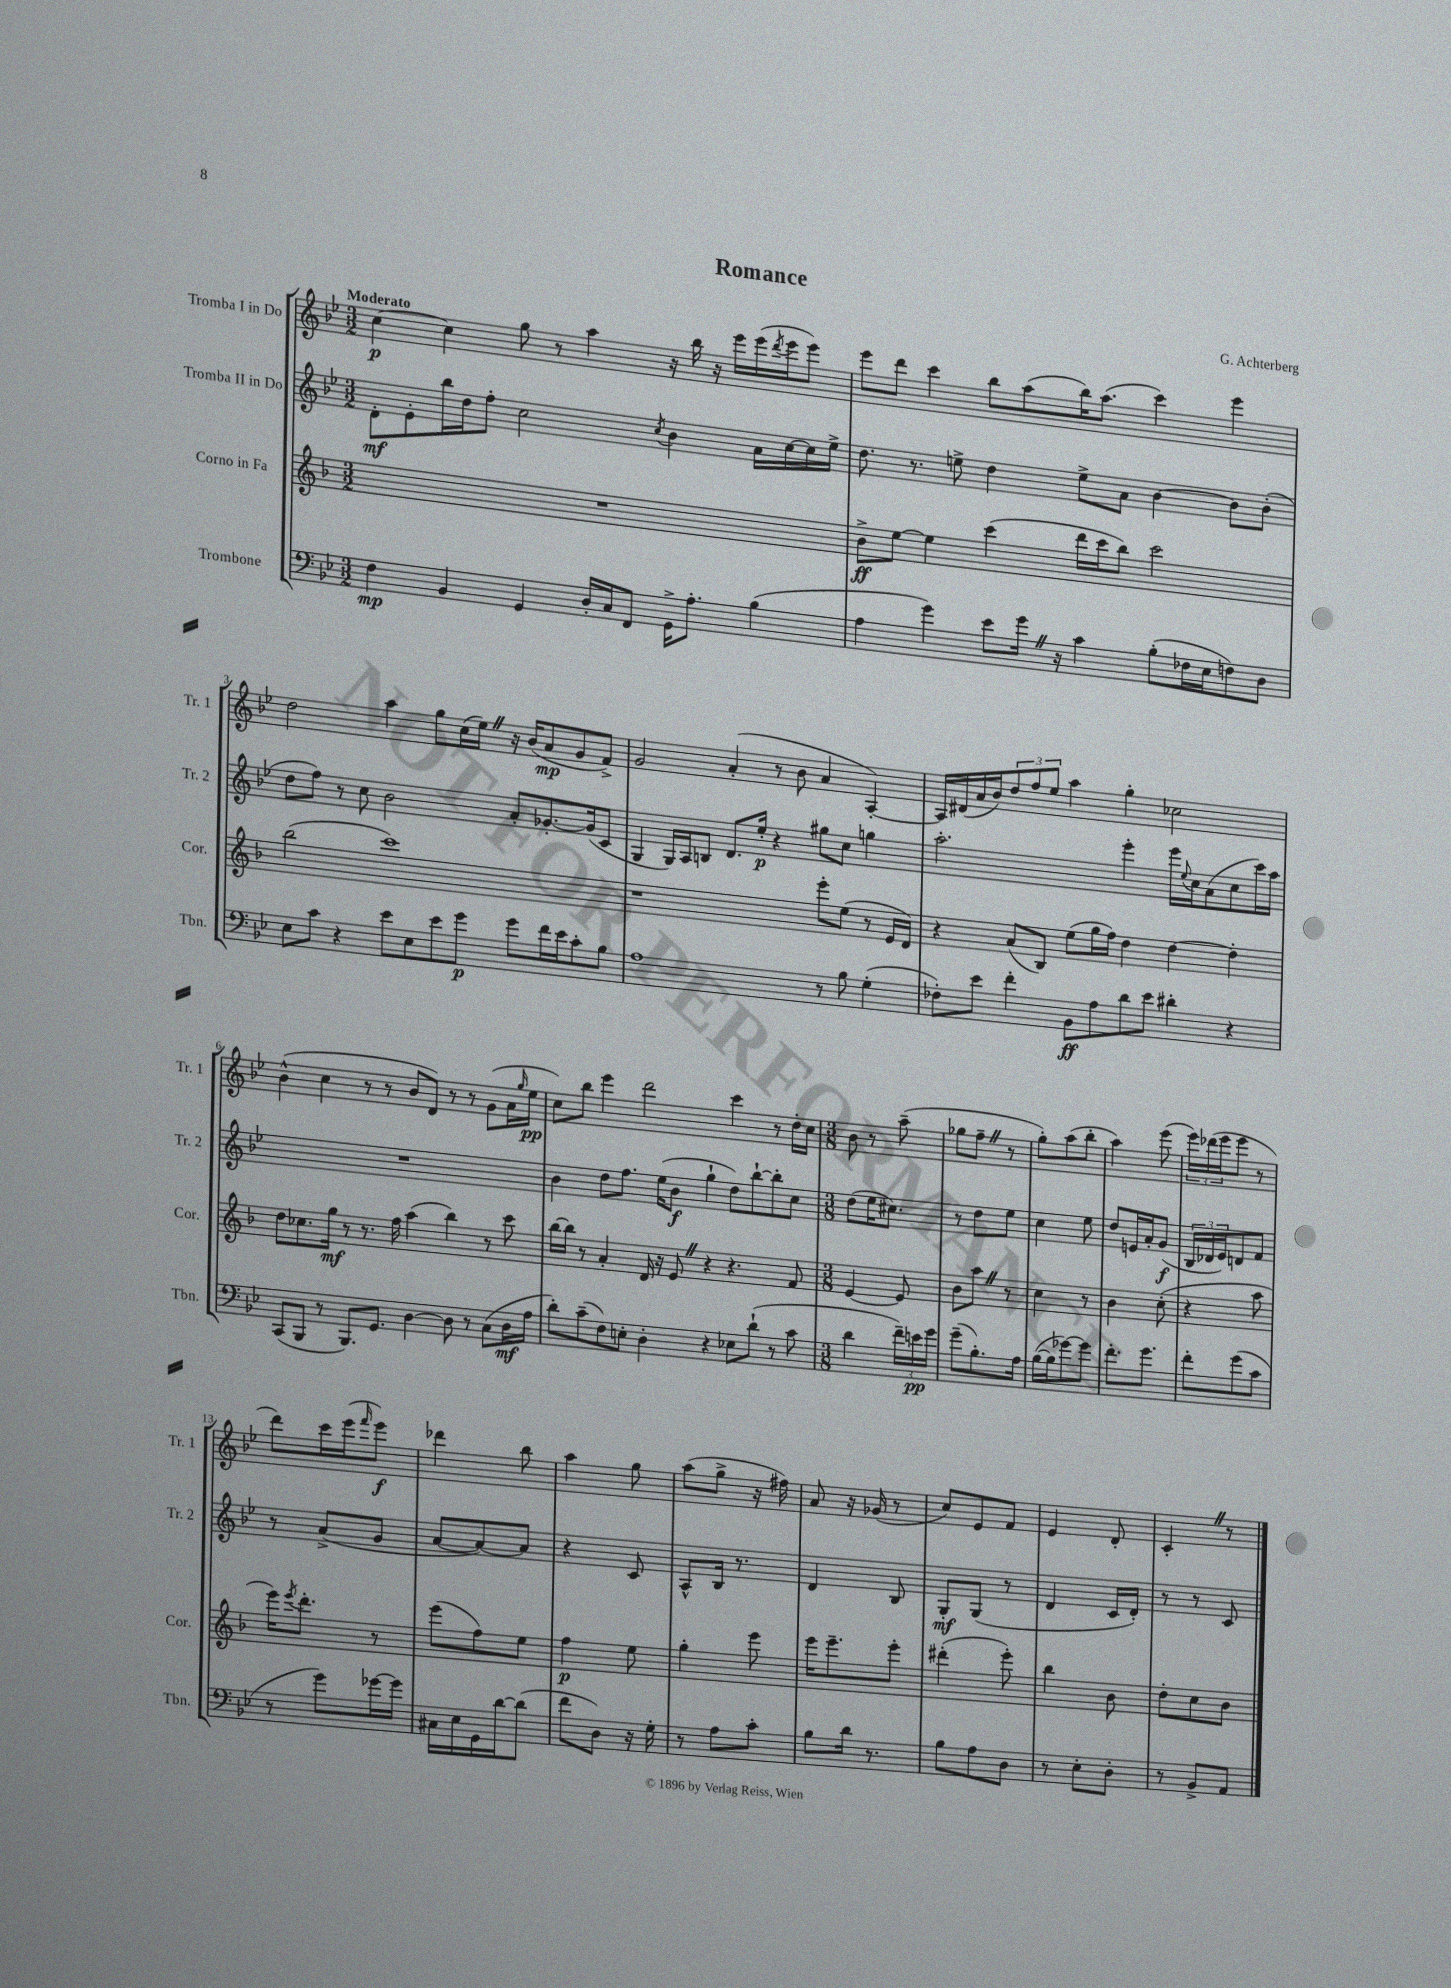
\header { title = "Romance" composer = "G. Achterberg" }
<<
\new StaffGroup <<
\new Staff = "s0" \with { instrumentName = "Tromba I in Do" shortInstrumentName = "Tr. 1" } {
    \clef treble \key bes \major \numericTimeSignature \time 3/2 \tempo "Moderato"
    c''4~\p c''4 g''8 r8 a''4 r16 bes''16 r16 ees'''16 ees'''16( \acciaccatura { d'''8 } ees'''16 ees'''8) |
    ees'''8 d'''8 c'''4 bes''8 a''8( bes''16) a''8.( c'''4) ees'''4 |
    d''2 a''4 g''8 c''16( ees''16) \once \override BreathingSign.text = \markup { \musicglyph "scripts.caesura.straight" } \breathe r16 bes'16( a'8\mp g'8 f'8->) |
    g'2 a'4-.( r8 bes'8 a'4 a4~-.) |
    a16 dis'16( a'16 bes'16) \tuplet 3/2 { d''8 f''8 ees''8 } a''4 g''4-. ces''2 |
    bes'4-^( c''4 r8 r8 bes'8 d'8) r8 r8 g'8( a'16 \grace { g''16 } ees''16\pp |
    c''8) bes''8 ees'''4 d'''2 c'''4 r8 d''16-. c''16 |
    \numericTimeSignature \time 3/8 bes'8 r8 a''8--( |
    ges''8 f''8-- \once \override BreathingSign.text = \markup { \musicglyph "scripts.caesura.straight" } \breathe r8 |
    g''8-.) a''8( bes''8-. |
    a''4) ees'''8( |
    \tuplet 3/2 { ees'''16) des'''16( ees'''16 } ees'''8 r8 |
    d'''8) c'''16 ees'''16( \grace { f'''16 } ees'''8\f) |
    des'''4 bes''8 |
    a''4 g''8 |
    a''8( g''8-> r16 fis''16) |
    a'8 r16 ges'16( r8 |
    c''8) ees'8 f'8 |
    ees'4 d'8-. |
    c'4-. \once \override BreathingSign.text = \markup { \musicglyph "scripts.caesura.straight" } \breathe r8 \bar "|." |
}
\new Staff = "s1" \with { instrumentName = "Tromba II in Do" shortInstrumentName = "Tr. 2" } {
    \clef treble \key bes \major \numericTimeSignature \time 3/2
    d'8-.\mf ees'8-. bes''16 d''16 f''8-. c''2 \acciaccatura { c''8 } bes'4 a'16 c''16~ c''16 ees''16-> |
    d''8. r8. e''8-> d''4 e''8-> a'8 bes'4~ bes'8 bes'8-.( |
    d''8 f''8) r8 c''8 bes'2 a'8-. ges'8.~-. ges'16( c'8 |
    g4 g16) a16 b8 d'8. ees''16-.\p r4 gis''8 c''8 g''4 |
    a''2.-. ees'''4-. ees'''16 \appoggiatura { ees''8 } c''16 a'8( c''8 c'''16) a''16 |
    R1. |
    bes'4 d''8 f''8. ees''16( bes'8\f g''4-! d''8) bes''8~-! bes''8-. c''8 |
    \numericTimeSignature \time 3/8 d''8( ees''16 cis''8.) |
    r8 d''8 ees''8 |
    c''4 ees''8 |
    d''8 e'16 a'16-. g'8\f( |
    \tuplet 3/2 { bes16 des'16 ees'16) } d'8 f'8 |
    r8 a'8->( g'8 |
    a'8~ a'8~) a'8 |
    r4 c'8 |
    a8-^ bes16 r8. |
    d'4 bes8 |
    g8-.\mf g8( r8 |
    d'4 c'16 d'16-.) |
    r8 r8 c'8 \bar "|." |
}
\new Staff = "s2" \with { instrumentName = "Corno in Fa" shortInstrumentName = "Cor." } {
    \clef treble \key f \major \numericTimeSignature \time 3/2
    R1. |
    bes'8->\ff e''8~ e''4 c'''4( d'''16 c'''16 bes''8) c'''2 |
    bes''2( c'''1) |
    r1 e'''8-. e''8( r8 e'16 d'16) |
    r4 a'8( bes8) e''8( g''16 f''16) d''4 d''4~ d''4-. |
    d''8 ces''8. g''16\mf r8 r8. f''16 a''4( bes''4) r8 c'''8 |
    bes''16~ bes''16 r8 a'4-. d'16 r16 e'8 \once \override BreathingSign.text = \markup { \musicglyph "scripts.caesura.straight" } \breathe r4 r4. f'8 |
    \numericTimeSignature \time 3/8 e'4~ e'8 |
    bes'8 a''8 \once \override BreathingSign.text = \markup { \musicglyph "scripts.caesura.straight" } \breathe r8 |
    c''4 r8 |
    bes'4 c''8-.( |
    r4 a''8 |
    e'''16) \acciaccatura { e'''8 } d'''8.-. r8 |
    e'''8( f''8) e''8 |
    f''4\p e''8 |
    g''4-. e'''8 |
    e'''16 e'''8.-- e'''8-. |
    dis'''4-.( e'''8-.) |
    bes''4 bes'8 |
    d''8-. c''8 bes'8 \bar "|." |
}
\new Staff = "s3" \with { instrumentName = "Trombone" shortInstrumentName = "Tbn." } {
    \clef bass \key bes \major \numericTimeSignature \time 3/2
    f4\mp bes,4 g,4 d16-. c16 f,8 g,16-> a8.-. bes4( |
    a4 g'4) ees'8 g'16 \once \override BreathingSign.text = \markup { \musicglyph "scripts.caesura.straight" } \breathe r16 c'4 bes8-.( fes16 ees16 f8) d8 |
    ees8 c'8 r4 ees'8 ees8 ees'8 g'8\p g'8 f'16 ees'16 c'8-. bes8 |
    a1 r8 bes8 g4-.( |
    fes8-.) ees'8 f'4-. bes,8\ff a8 d'8 ees'8 dis'4-. r4 |
    c,8( bes,,8 r8 bes,,8.) g,8. d4~ d8 r8 c8( d16\mf a16 |
    d'8-.) c'8--( f8) e8-. d4-. r4 ees8 d'8-!( r8 c'8 |
    \numericTimeSignature \time 3/8 d'4 \tuplet 3/2 { f'16--) e'16\pp g'16 } |
    g'8--( bes8.-.) a16 |
    bes16~( bes16 ges'8~) ges'8 |
    f'8.-. g'8. |
    f'8-. g'8( c'8 |
    r8 g'8) ges'16~ ges'16 |
    cis16 ees16 g,16 d'16~ d'8( |
    f'8 d8) r16 g16-. |
    r8 a8 c'8-. |
    bes8 d'16 r8. |
    bes8 a8 d8 |
    r8 ees8-. d8-. |
    r8 bes,8-> a,8 \bar "|." |
}
>>
>>
